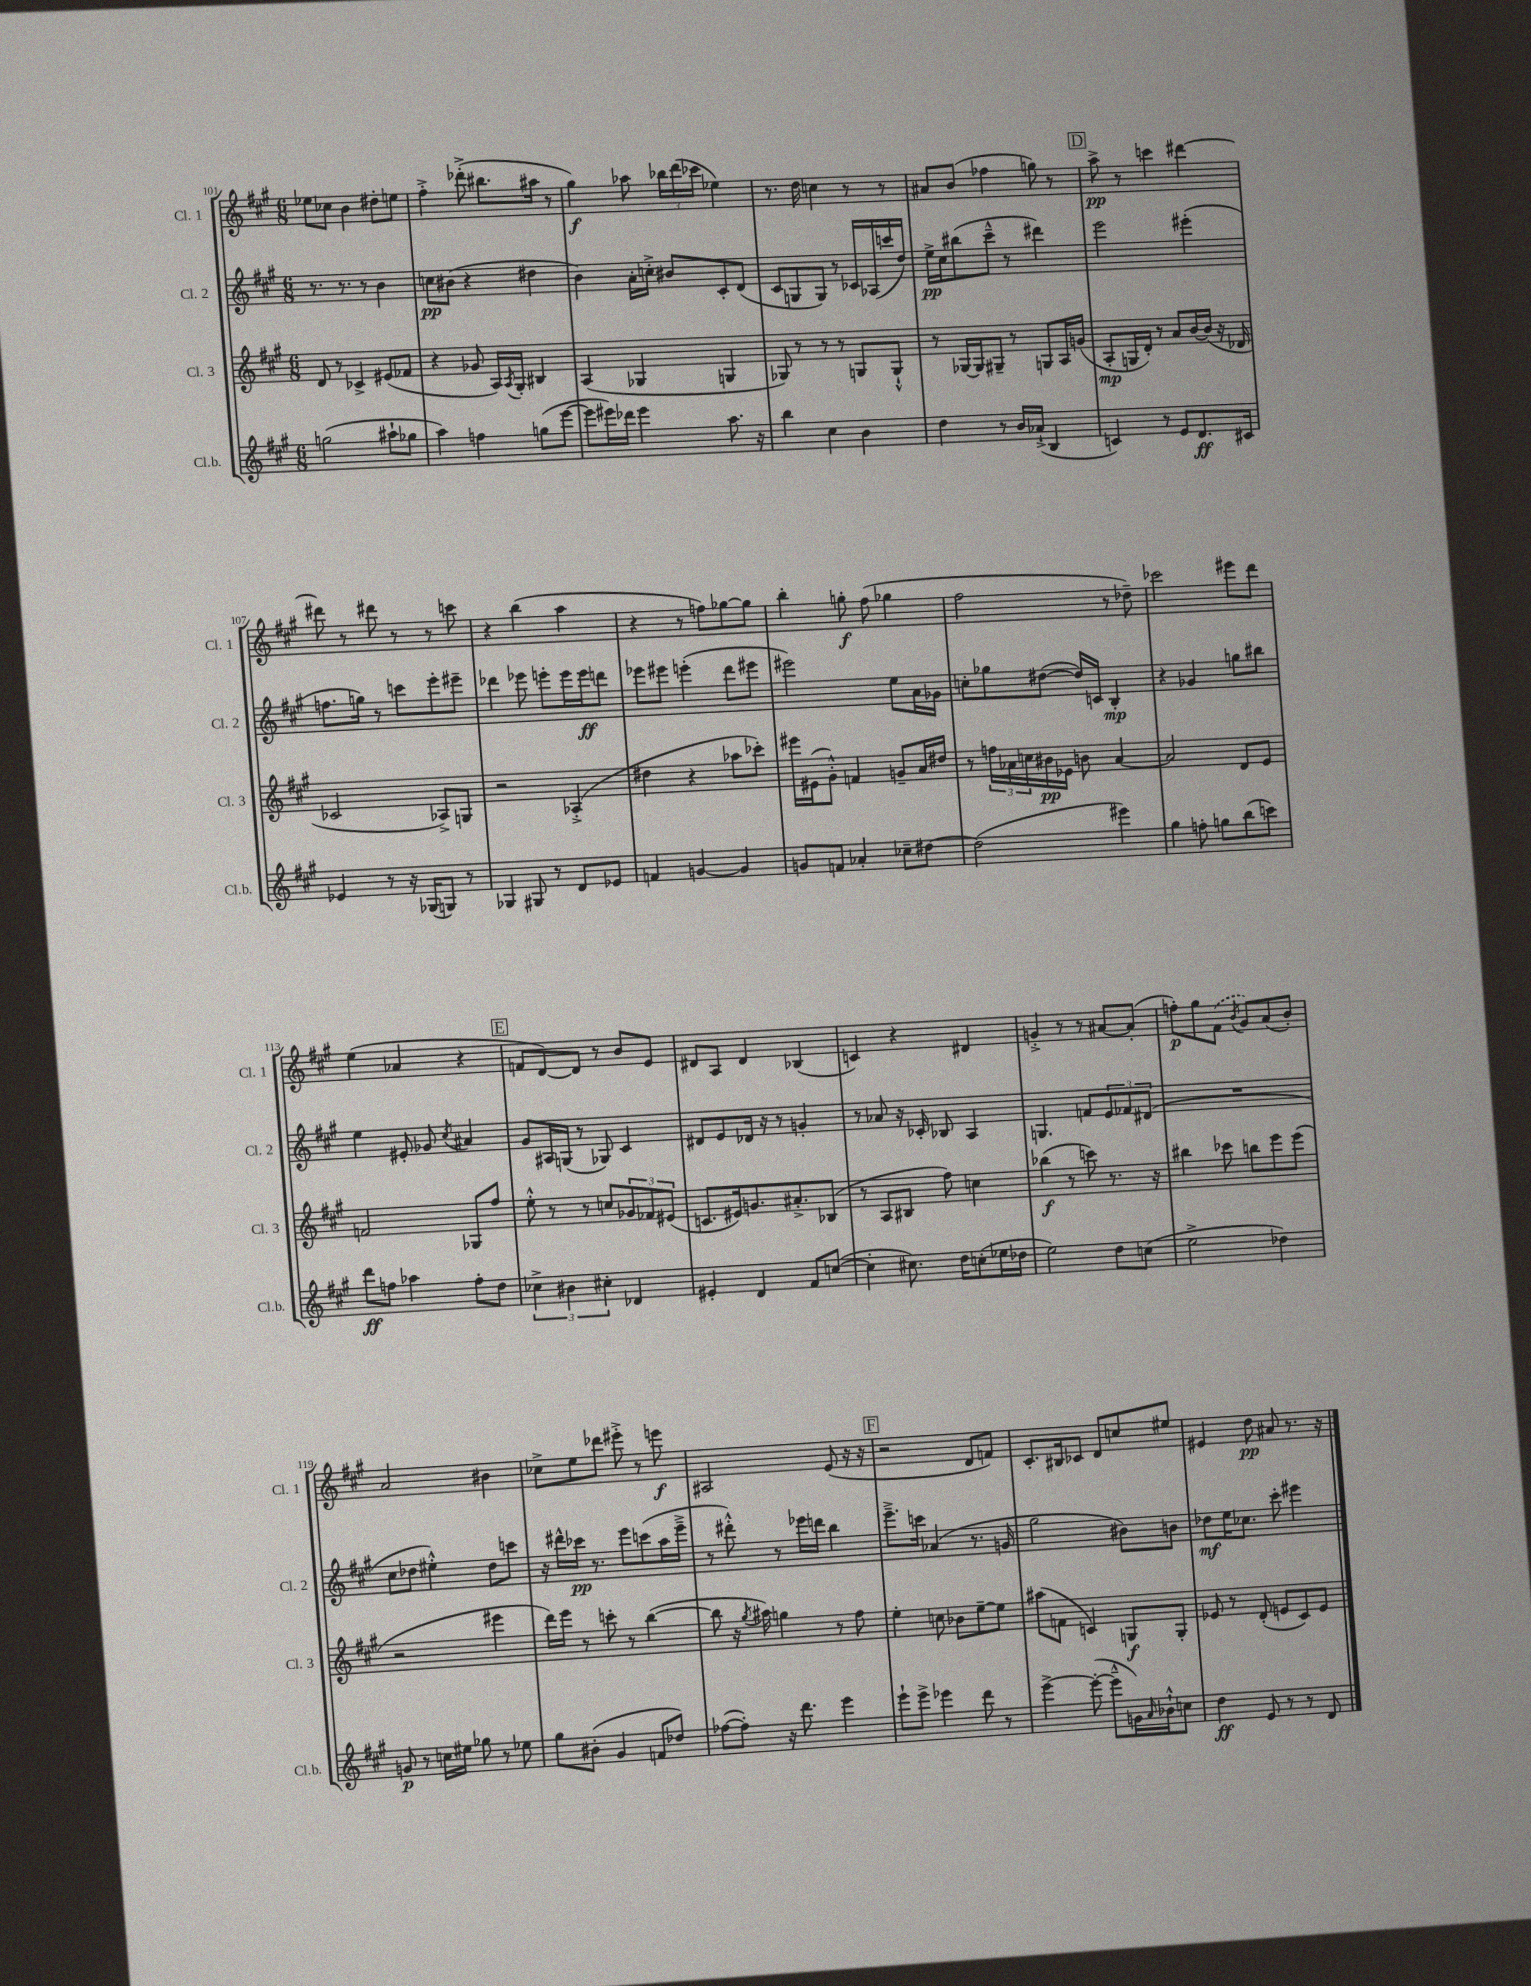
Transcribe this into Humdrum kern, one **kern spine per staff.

**kern	**dynam	**kern	**dynam	**kern	**dynam	**kern	**dynam
*part4	*part4	*part3	*part3	*part2	*part2	*part1	*part1
*staff4	*staff4	*staff3	*staff3	*staff2	*staff2	*staff1	*staff1
*I"Cl.b.	*	*I"Cl. 3	*	*I"Cl. 2	*	*I"Cl. 1	*
*I'Cl.b.	*	*I'Cl. 3	*	*I'Cl. 2	*	*I'Cl. 1	*
*clefG2	*	*clefG2	*	*clefG2	*	*clefG2	*
*k[f#c#g#]	*	*k[f#c#g#]	*	*k[f#c#g#]	*	*k[f#c#g#]	*
*M6/8	*	*M6/8	*	*M6/8	*	*M6/8	*
=101	=101	=101	=101	=101	=101	=101	=101
(2ggn\	.	8d/	.	8.r	.	8ee-X\L	.
.	.	8r	.	.	.	8cc-X\J	.
.	.	.	.	8.r	.	.	.
.	.	4c-X^/	.	.	.	4b\	.
.	.	.	.	8r	.	.	.
8aa#X`\L	.	(8e#X/L	.	4b\	.	8dd#X'\L	.
8gg-X\J	.	8f-X/J	.	.	.	8een\J	.
=102	=102	=102	=102	=102	=102	=102	=102
4aa\)	.	4r	.	8ccn\L	pp	4ff#'^\	.
.	.	.	.	(8b#X\J	.	.	.
4ffn\	.	8g-X/	.	4r	.	(8ddd-X'^\	.
.	.	16A/LL)	.	.	.	8.bb#X\L	.
.	.	8qA/	.	.	.	.	.
.	.	16G#'/JJ	.	.	.	.	.
(8ggn\L	.	4B#X/	.	4dd#X\	.	.	.
.	.	.	.	.	.	16aa#X\Jk	.
[8eee\J	.	.	.	.	.	8r	.
=103	=103	=103	=103	=103	=103	=103	=103
8eee\L]	.	(4A/	.	4b\)	.	4gg#\)	f
16eee#X\L)	.	.	.	.	.	.	.
16ddd-X\JJ	.	.	.	.	.	.	.
4eee#\	.	4G-X/	.	16a'\LL	.	8aa-X\	.
.	.	.	.	16ccn'^\JJ	.	.	.
.	.	.	.	8b#X/L	.	24bb-X\LL	.
.	.	.	.	.	.	(24ddd\	.
.	.	.	.	.	.	24ccc-X\JJ	.
8.aa\	.	4Gn/	.	8c#'/	.	4ee-X\)	.
.	.	.	.	(8d/J	.	.	.
16r	.	.	.	.	.	.	.
=104	=104	=104	=104	=104	=104	=104	=104
4bb\	.	8G-X/)	.	8c#/L	.	8.r	.
.	.	8r	.	8Gn/	.	.	.
.	.	.	.	.	.	16dd\	.
4cc#\	.	8r	.	8G/J)	.	4ccn\	.
.	.	8r	.	8r	.	.	.
4b\	.	8Gn/L	.	16c-X/LL	.	8r	.
.	.	.	.	(16A-X/	.	.	.
.	.	8G`^^/J	.	16cccn/	.	8r	.
.	.	.	.	16dd/JJ)	.	.	.
=105	=105	=105	=105	=105	=105	=105	=105
4dd\	.	8r	.	16ee^\LL	pp	8a#X/L	.
.	.	.	.	16cc#\J	.	.	.
.	.	[16G-X/LL	.	(8bb#X\	.	(8b/J	.
.	.	16G-/J]	.	.	.	.	.
8r	.	8G#X~/J	.	8ccc#~^^\J	.	4ff-X\	.
16b/LL	.	8r	.	8r	.	.	.
(16a-X`^/JJ	.	.	.	.	.	.	.
4B/	.	8Gn/L	.	4ddd#X\)	.	8ggn\)	.
.	.	16A/L	.	.	.	8r	.
.	.	(16gn/JJ	.	.	.	.	.
!!LO:REH:place=s1:t=D
=106	=106	=106	=106	=106	=106	=106	=106
4cn/)	.	8A'/L	mp	2eee\	.	8aa^\	pp
.	.	16Gn/L	.	.	.	8r	.
.	.	16d'/JJ)	.	.	.	.	.
8r	.	8r	.	.	.	4cccn\	.
8e/L	.	8a/L	.	.	.	.	.
8.d/	ff	[16b/L	.	(4eee#X'\	.	[4ddd#X\	.
.	.	(16b/JJ]	.	.	.	.	.
.	.	16r	.	.	.	.	.
16c#X/Jk	.	16d-X/	.	.	.	.	.
!!LO:LB:g=z
=107	=107	=107	=107	=107	=107	=107	=107
4e-X/	.	2c-X/	.	8.ffn\L	.	8ddd#X\]	.
.	.	.	.	.	.	8r	.
.	.	.	.	16ggn\Jk)	.	.	.
8r	.	.	.	8r	.	8ddd#X\	.
16r	.	.	.	8cccn\L	.	8r	.
(16G-X/KL	.	.	.	.	.	.	.
8Gn/J)	.	8A-X^/L)	.	8eee'\	.	8r	.
8r	.	8Gn/J	.	8eee#X~\J	.	8cccn\	.
=108	=108	=108	=108	=108	=108	=108	=108
4G-X/	.	2r	.	4ddd-X\	.	4r	.
8G#X/	.	.	.	8eee-X\	.	(4bb\	.
8r	.	.	.	8eeen'\L	.	.	.
8d/L	.	(4A-X'^/	.	16eee\L	.	4aa\	.
.	.	.	.	16eee\J	ff	.	.
8e-X/J	.	.	.	8dddn\J	.	.	.
=109	=109	=109	=109	=109	=109	=109	=109
4fn/	.	4dd#X\	.	8eee-X\L	.	4r	.
.	.	.	.	8eee#X\J	.	.	.
[4gn/	.	4r	.	(4eeen'\	.	8r	.
.	.	.	.	.	.	8ffn\L)	.
4g/]	.	8aa-X\L	.	8ddd\L	.	[8gg-X\	.
.	.	8ccc-X'\J)	.	8eee#X\J	.	8gg-\J]	.
=110	=110	=110	=110	=110	=110	=110	=110
8gn/L	.	16eee#X\LL	.	2eee#X\)	.	4bb'\	.
.	.	(16e#X\J	.	.	.	.	.
8fn/J	.	8g#'^^\J)	.	.	.	.	.
4a-X'/	.	4fn/	.	.	.	8ggn'\	f
.	.	.	.	.	.	(8ff#\	.
8cc-X~\L	.	8gn~/L	.	8ee\L	.	4gg-X\	.
[8dd#X\J	.	16a/L	.	16a\L	.	.	.
.	.	16dd#X/JJ	.	16g-X\JJ	.	.	.
=111	=111	=111	=111	=111	=111	=111	=111
(2dd#\]	.	8r	.	8ccn'\L	.	2ff#\	.
.	.	24ffn\LL	.	8gg-X\	.	.	.
.	.	24a-X\	.	.	.	.	.
.	.	24ccn\	.	.	.	.	.
.	.	16b#X\	pp	([8dd#X\J	.	.	.
.	.	16e-X\JJ	.	.	.	.	.
.	.	8bn\	.	16dd#/LL])	.	.	.
.	.	.	.	16cn/JJ	.	.	.
4eee#X\)	.	[4a-/	.	4B'/	mp	8r	.
.	.	.	.	.	.	8dd-X~\)	.
=112	=112	=112	=112	=112	=112	=112	=112
4gg#\	.	2a-/]	.	4r	.	2ccc-X\	.
8ffn'\	.	.	.	4g-X/	.	.	.
8ggn\L	.	.	.	.	.	.	.
(8bb\	.	8d/L	.	8ggn\L	.	8eee#X\L	.
8cccn\J)	.	8e/J	.	8bb#X\J	.	8ddd\J	.
!!LO:LB:g=z
=113	=113	=113	=113	=113	=113	=113	=113
8ddd\L	ff	2fn/	.	4ee\	.	(4ee\	.
8ffn\J	.	.	.	.	.	.	.
4aa-X\	.	.	.	8e#X'/	.	4a-X/	.
.	.	.	.	8g-X/	.	.	.
.	.	.	.	8qcc#/	.	.	.
8ff'\L	.	8G-X/L	.	4a#X/	.	4r	.
8dd\J	.	8ff#/J	.	.	.	.	.
!!LO:REH:place=s1:t=E
=114	=114	=114	=114	=114	=114	=114	=114
6cc-X^\	.	8ee'^^\	.	8g#/L	.	8fn/L	.
.	.	8r	.	16A#X/L	.	[8d/)	.
6b#X\	.	.	.	.	.	.	.
.	.	.	.	(16Gn/JJ	.	.	.
.	.	8r	.	8r	.	8d/J]	.
6cc#X'\	.	.	.	.	.	.	.
.	.	8ccn/L	.	8G-X/)	.	8r	.
4d-X/	.	12g-X/	.	4c#/	.	8b/L	.
.	.	12f-X/	.	.	.	.	.
.	.	.	.	.	.	8e/J	.
.	.	(12e#X/J	.	.	.	.	.
=115	=115	=115	=115	=115	=115	=115	=115
4e#X'/	.	8.cn/L	.	8d#X/L	.	8d#X/L	.
.	.	.	.	8e/	.	8A/J	.
.	.	16e#X/k)	.	.	.	.	.
4d/	.	8.gn/	.	16d-X/Jk	.	4d#/	.
.	.	.	.	16r	.	.	.
.	.	.	.	8r	.	.	.
.	.	8.a#X'^/	.	.	.	.	.
8f#/L	.	.	.	4gn'/	.	(4B-X/	.
([8ccn/J	.	(8B-X/J	.	.	.	.	.
=116	=116	=116	=116	=116	=116	=116	=116
4cc'\]	.	8r	.	8r	.	4cn/)	.
.	.	8A/L	.	8a-X/	.	.	.
8.cc#X\)	.	8B#X/J	.	16r	.	4r	.
.	.	.	.	16c-X'/	.	.	.
.	.	8ff#\)	.	8B-X/	.	.	.
16dd\KL	.	.	.	.	.	.	.
(8ccn'\	.	4ccn\	.	4A/	.	4d#X/	.
16ee-X\L	.	.	.	.	.	.	.
16dd-X\JJ	.	.	.	.	.	.	.
=117	=117	=117	=117	=117	=117	=117	=117
2ee\)	.	(4bb-X\	f	4.Gn/	.	4gn'^/	.
.	.	8r	.	.	.	8r	.
.	.	8cccn\)	.	8fn/L	.	8r	.
8dd\L	.	8.r	.	12e/	.	[8a#X/L	.
.	.	.	.	12f-X/	.	.	.
(8ccn\J	.	.	.	.	.	(8a#'/J]	.
.	.	.	.	(12d#X/J	.	.	.
.	.	16r	.	.	.	.	.
=118	=118	=118	=118	=118	=118	=118	=118
2ee^\	.	4bb#X\	.	2.r	.	8ffn'\L)	p
.	.	.	.	.	.	8gg#\	.
.	.	8ccc-X\	.	.	.	(8f#\J	.
.	.	.	.	.	.	8qb/	.
.	.	8bbn\L	.	.	.	8g#/L)	.
4dd-X\)	.	8eee\	.	.	.	(8a/	.
.	.	(8eee\J	.	.	.	8b'/J)	.
!!LO:LB:g=z
=119	=119	=119	=119	=119	=119	=119	=119
8gn/	p	2r	.	8cc#\L	.	2a/	.
8r	.	.	.	8dd-X\J	.	.	.
16ccn\LL	.	.	.	4ee#X'^^\)	.	.	.
16ee#X\JJ	.	.	.	.	.	.	.
8gg-X\	.	.	.	.	.	.	.
8r	.	4eee#X\	.	8dd-\L	.	4b#X\	.
8ee-X\	.	.	.	8cccn\J	.	.	.
=120	=120	=120	=120	=120	=120	=120	=120
8gg#\L	.	16ddd\LL)	.	16r	.	8cc-X^\L	.
.	.	16eee\JJ	.	16ddd#X^^\LL	.	.	.
(8b#X'\J	.	8r	.	16ccc-X\JJ	pp	8ee\	.
.	.	.	.	8.r	.	.	.
4g#/	.	8cccn'\	.	.	.	8ddd-X\J	.
.	.	8r	.	8eee\L	.	8eee#X'^\	.
8fn/L	.	([4bb\	.	(8cccn\	.	8r	.
8dd-X/J)	.	.	.	16aa\L	.	8eeen\	f
.	.	.	.	16eee~^\JJ	.	.	.
=121	=121	=121	=121	=121	=121	=121	=121
([8ff-X\L	.	8bb\]	.	8r	.	2A#X/	.
8ff-'\J])	.	16r	.	8ddd#X'^^\)	.	.	.
.	.	8qgg#/	.	.	.	.	.
.	.	16aa#X\)	.	.	.	.	.
16r	.	4ggn\	.	8r	.	.	.
8.ddd\	.	.	.	.	.	.	.
.	.	.	.	16eee-X\LL	.	.	.
.	.	.	.	16dddn\JJ	.	.	.
4eee\	.	8r	.	4bb\	.	(8e/	.
.	.	8ff#\	.	.	.	16r	.
.	.	.	.	.	.	16r	.
!!LO:REH:place=s1:t=F
=122	=122	=122	=122	=122	=122	=122	=122
8eee`\L	.	4ee'\	.	8.eee~^\L	.	2r	.
8eee^\J	.	.	.	.	.	.	.
.	.	.	.	16cccn\Jk	.	.	.
4eee-X\	.	8ccn\	.	(4a-X/	.	.	.
.	.	8b-X\L	.	.	.	.	.
8ddd\	.	[8ee~\	.	8.r	.	8d/L	.
8r	.	8ee\J]	.	.	.	8fn/J)	.
.	.	.	.	16gn/	.	.	.
=123	=123	=123	=123	=123	=123	=123	=123
[4eee^\	.	(8aa#X\L	.	2gg#\	.	8.c#'/L	.
.	.	8fn\J	.	.	.	.	.
.	.	.	.	.	.	16B#X/k	.
(8eee'\_	.	4cn/)	.	.	.	8c-X/J	.
8eee~^^\L]	.	.	.	.	.	8d/L	.
16gn\L)	.	8Gn/L	f	8b#X\L)	.	8ccn/	.
16qqa/	.	.	.	.	.	.	.
16b-X`^^\J	.	.	.	.	.	.	.
8ccn\J	.	8G'/J	.	8bn\J	.	8ee#X/J	.
=124	=124	=124	=124	=124	=124	=124	=124
4dd\	ff	8e-X/	.	8dd-X\L	mf	4e#X/	.
.	.	8r	.	16ee\K	.	.	.
.	.	.	.	8.cc-X\J	.	.	.
8e/	.	(8d'/	.	.	.	8dd\	pp
8r	.	8en/L	.	8ccc#'\	.	8a#X/	.
8r	.	8c#/)	.	4eee#X\	.	8.r	.
8d/	.	8e/J	.	.	.	.	.
.	.	.	.	.	.	16r	.
==	==	==	==	==	==	==	==
*-	*-	*-	*-	*-	*-	*-	*-
